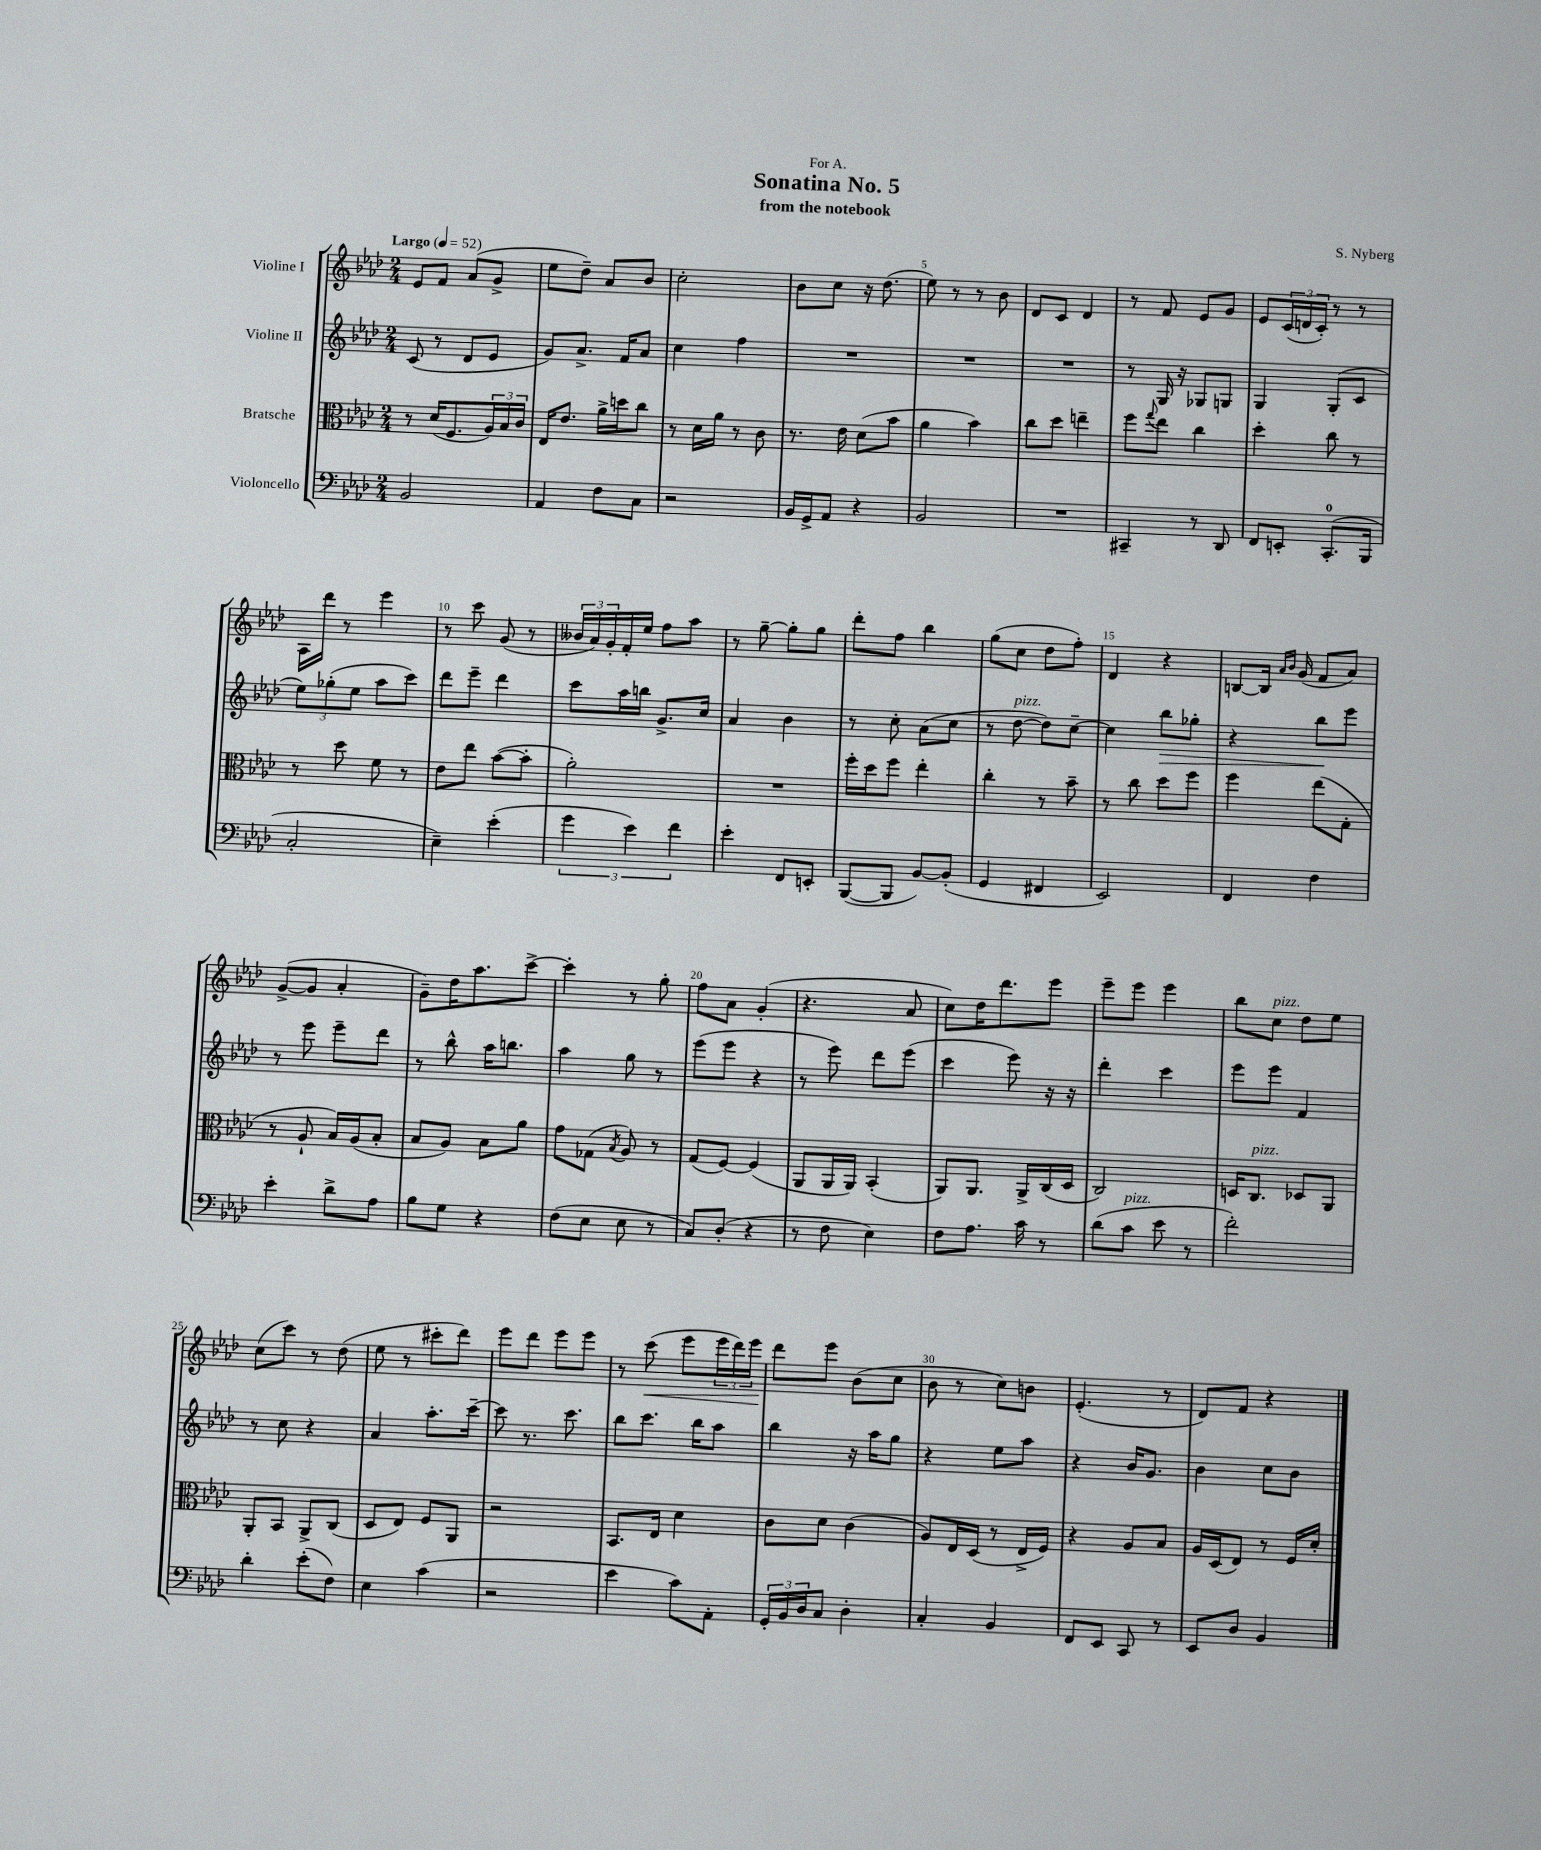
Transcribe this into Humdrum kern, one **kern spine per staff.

**kern	**kern	**kern	**kern
*staff4	*staff3	*staff2	*staff1
*clefF4	*clefC3	*clefG2	*clefG2
*k[b-e-a-d-]	*k[b-e-a-d-]	*k[b-e-a-d-]	*k[b-e-a-d-]
*M2/4	*M2/4	*M2/4	*M2/4
*MM52	*MM52	*MM52	*MM52
2BB-	8r	(8c	8e-
.	(16d-	8r	8f
.	8.F	.	.
.	.	8d-	(8a-
.	24A-)	8e-	8g^
.	24B-	.	.
.	24c	.	.
=	=	=	=
4AA-	16E-	8g)	8ee-
.	8.e-	.	.
.	.	8.a-^	8dd-~)
8F	16a-^	.	8a-
.	16dd	16f	.
8C	8cc	8a-	8b-
=	=	=	=
2r	8r	4cc	2cc'
.	16d-	.	.
.	16a-	.	.
.	8r	4ff	.
.	8c	.	.
=	=	=	=
16BB-	8.r	2r	8b-
16GG^	.	.	.
8AA-	.	.	8cc
.	16e-	.	.
4r	(8d-	.	16r
.	.	.	(8.dd-
.	8b-	.	.
=	=	=	=
2BB-	4a-	2r	8ee-)
.	.	.	8r
.	4b-)	.	8r
.	.	.	8b-
=	=	=	=
2r	8cc	2r	8d-
.	8dd-	.	8c
.	4ee~	.	4d-
=	=	=	=
4CC#~	8ff	8r	8r
.	8qqgg	.	.
.	8ee-	16G	8f
.	.	16r	.
8r	4cc	8G-	8e-
8DD-	.	8G	8g
=	=	=	=
8FF	4dd-'	4G	8e-
8EE'	.	.	(24c
.	.	.	24d
.	.	.	24c')
(8.CC'	8cc	(8G'	8r
.	8r	8c	8r
16BBB-	.	.	.
=	=	=	=
2C'	8r	12ee-)	16A-
.	.	.	16ddd-
.	.	(12gg-'	.
.	8dd-	.	8r
.	.	12ee-	.
.	8f	8aa-	4eee-
.	8r	8ccc)	.
=	=	=	=
4E-~)	8e-	8ddd-	8r
.	8ee-	8eee-~	8ccc
(4e-'	([8b-	4ddd-	(8g
.	8b-']	.	8r
=	=	=	=
6g	2a-')	8ccc	24b--
.	.	.	24a-)
.	.	.	24g'
.	.	16aa-	16f'
6e-)	.	.	.
.	.	16bb	16ee-
.	.	8.g^	8ff
6f	.	.	.
.	.	.	8aa-
.	.	16cc	.
=	=	=	=
4e-'	2r	4a-	8r
.	.	.	[8gg~
8FF	.	4b-	8gg']
8EE'	.	.	8gg
=	=	=	=
([8BBB-	16ff'	8r	8ddd-'
.	16dd-	.	.
8BBB-]	8ff	8cc'	8ff
[8BB-)	4ee-'	(8a-	4bb-
(8BB-']	.	8cc	.
=	=	=	=
4GG	4cc'	8r	(8gg
.	.	[8dd-	8cc
4FF#	8r	8dd-])	8dd-
.	8b-~	[8cc~	8ff')
=	=	=	=
2EE-)	8r	4cc]	4d-
.	8cc	.	.
.	8dd-	8bb-	4r
.	8ff	8gg-'	.
=	=	=	=
4FF	4ff	4r	[8B
.	.	.	16B]
.	.	.	16qqa-
.	.	.	16qqb-
.	.	.	(16g
4F	(8ee-	8bb-	8f
.	8G'	8eee-	8a-)
=	=	=	=
4e-'	8r	8r	([8g^
.	8A-`	8eee-	8g]
8d-^	16B-)	8eee-~	4a-'
.	(16A-	.	.
8A-	8B-'	8ddd-	.
=	=	=	=
8B-	8B-	8r	8g~)
8G	8A-)	8bb-^^	16dd-
.	.	.	8.aa-
4r	8B-	16aa-	.
.	.	8.bb	.
.	8a-	.	[8ccc^
=	=	=	=
(8F	8g	4aa-	4ccc']
8E-	(8G-	.	.
.	8qB-	.	.
8E-	8A-)	8gg	8r
8r	8r	8r	8gg'
=	=	=	=
8C)	(8G	(8eee-	8ff
(8D-'	[8F)	8eee-	8a-
4r	(4F]	4r	(4g'
=	=	=	=
8r	8AA-	8r	4.r
8F	16AA-	8eee-)	.
.	16AA-)	.	.
4E-)	(4BB-'	8ddd-	.
.	.	(8eee-	8a-
=	=	=	=
8F	8AA-)	4ccc	8cc)
8.A-	8.AA-	.	16dd-
.	.	.	8.ddd-
.	.	8eee-)	.
16c	16AA-^	.	.
8r	(16C	16r	8eee-
.	16D-	16r	.
=	=	=	=
(8d-	2C)	4ddd-'	8eee-~
8c	.	.	8eee-
8e-	.	4ccc	4eee-
8r	.	.	.
=	=	=	=
2f')	16D	8eee-	8bb-
.	8.C	.	.
.	.	8eee-	8cc
.	8D-	4f	8dd-
.	8AA-	.	8ee-
=	=	=	=
4d-'	8AA-'	8r	(8cc
.	8BB-	8cc	8ccc)
(8e-'	8AA-^	4r	8r
8F)	(8C	.	(8dd-
=	=	=	=
4E-	8D-	4a-	8ee-
.	8E-)	.	8r
(4c	8F	8.aa-'	8ccc#'
.	8AA-	.	8ddd-)
.	.	[16ccc~	.
=	=	=	=
2r	2r	8ccc]	8eee-
.	.	8.r	8ddd-
.	.	.	8eee-
.	.	8.ccc	.
.	.	.	8eee-
=	=	=	=
4e-	8.BB-	8bb-	8r
.	.	8.ccc	(8ccc
.	16E-	.	.
8c)	4d-	.	8eee-
.	.	16bb-	.
8AA-'	.	8aa-	24eee-
.	.	.	24ddd-)
.	.	.	24eee-
=	=	=	=
24GG'	8c	4bb-	8ddd-
24BB-	.	.	.
24D-	.	.	.
8C	8d-	.	8eee-
4D-'	(4c	16r	(8b-
.	.	16aa-	.
.	.	8gg	8cc
=	=	=	=
4C'	8A-)	4r	8b-
.	16E-	.	8r
.	(16D-	.	.
4BB-	8r	8ee-	8cc)
.	16E-^	8aa-	8b
.	16F)	.	.
=	=	=	=
8FF	4r	4r	(4.e-'
8EE-	.	.	.
8CC	8A-	16b-	.
.	.	8.g	.
8r	8B-	.	8r
=	=	=	=
8EE-	16A-	4b-	8d-)
.	(16D-	.	.
8D-	8E-)	.	8f
4BB-	8r	8cc	4r
.	16F	8b-	.
.	16d-'	.	.
==	==	==	==
*-	*-	*-	*-
